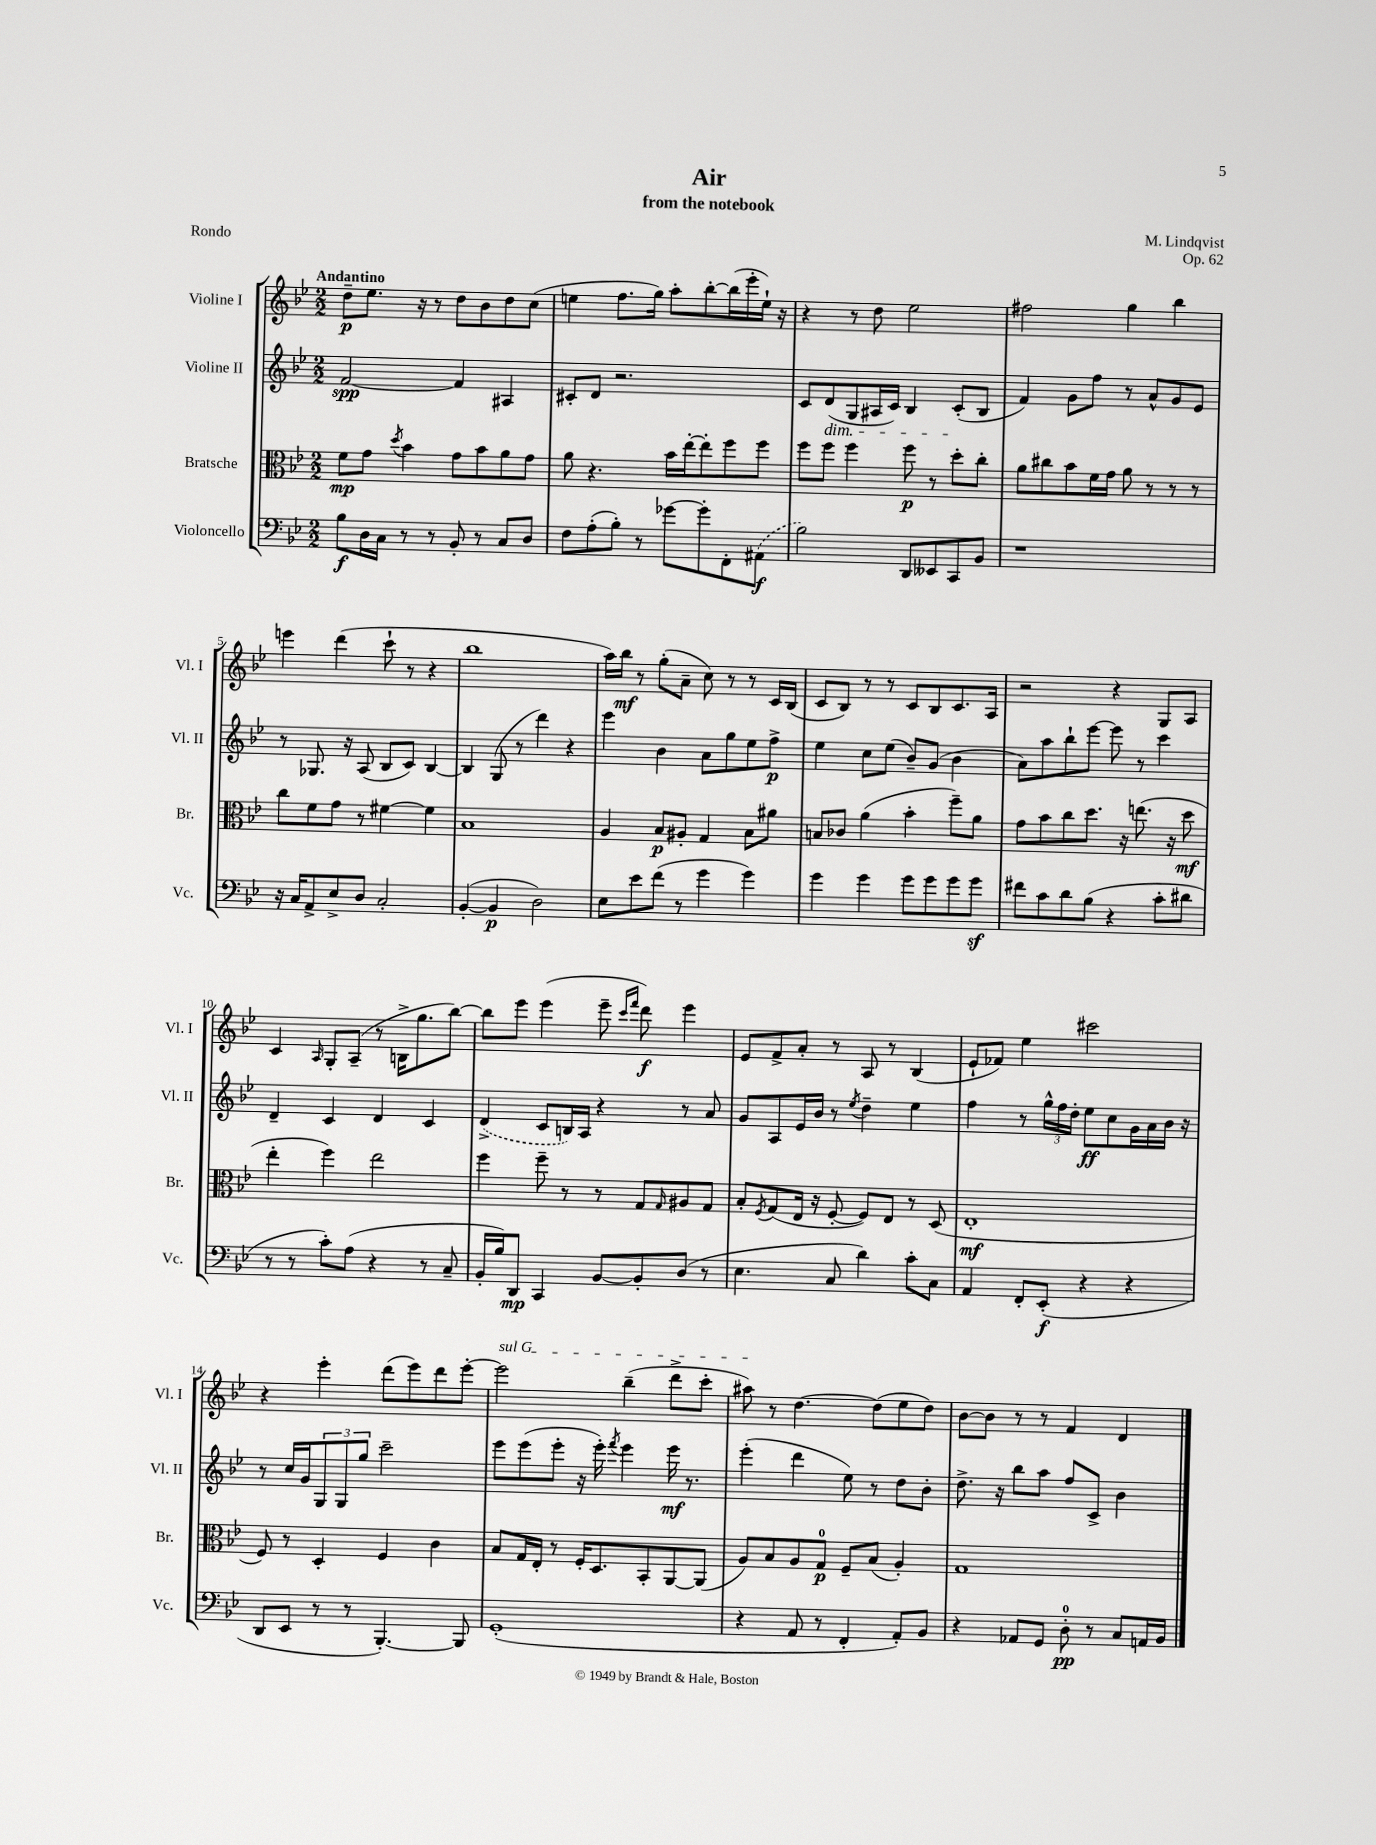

**kern	**kern	**kern	**kern
*staff4	*staff3	*staff2	*staff1
*clefF4	*clefC3	*clefG2	*clefG2
*k[b-e-]	*k[b-e-]	*k[b-e-]	*k[b-e-]
*M2/2	*M2/2	*M2/2	*M2/2
8B-\L	8f\L	[2f/	8dd~\L
16D\L	8g\J	.	8.ee-\J
16C\JJ	.	.	.
.	8qdd/	.	.
8r	4b-\	.	.
.	.	.	16r
8r	.	.	8r
8BB-'/	8g\L	4f/]	8dd\L
8r	8b-\	.	8b-\
8C/L	8a\	4A#/	8dd\
8D/J	8g\J	.	(8cc\J
=	=	=	=
8F\L	8a\	8c#'/L	4ee\
(8A'\	4.r	8d/J	.
8B-'\J)	.	2.r	8.ff\L
8r	.	.	.
.	.	.	16gg\Jk)
[8g-\L	16b-\LL	.	8aa'\L
.	[16ee-'\J	.	.
8g-'\]	8ee-'\]	.	[8bb-'\
8FF'\	8ff\	.	(16bb-\]L
.	.	.	16eee-'\
(8AA#\J	8ff\J	.	16ee`\JJ)
.	.	.	16r
=	=	=	=
2B-\)	8ff\L	8c/L	4r
.	8ff\J	(8d/	.
.	4ff\	8G/	8r
.	.	16A#/L	8dd\
.	.	16c/JJ)	.
8DD/L	8ff\	4B-/	2ee-\
8EE--/	8r	.	.
8CC/	8dd'\L	(8c'/L	.
8BB-/J	8cc'\J	8B-/J	.
=	=	=	=
1r	8a\L	4f/)	2ff#\
.	8cc#\	.	.
.	8b-\	8g\L	.
.	16f\L	8ff\J	.
.	16g\JJ	.	.
.	8a\	8r	4gg\
.	8r	8a^^/L	.
.	8r	8g/	4bb-\
.	8r	8e-/J	.
=	=	=	=
16r	8cc\L	8r	4eee\
16C/LK	.	.	.
8AA^/	8f\	8.G-/	.
8E-^/	8g\J	.	(4ddd\
.	.	16r	.
8D/J	8r	(8A/	.
2C'/	[4f#\	8B-/L	8ccc`\
.	.	8c/J)	8r
.	4f#\]	[4B-/	4r
=	=	=	=
([4BB-'/	1B-	4B-/]	1bb-
4BB-/]	.	(8G/	.
.	.	8r	.
2D\)	.	4ddd\)	.
.	.	4r	.
=	=	=	=
8E-\L	4A/	4eee-\	16aa\LL)
.	.	.	16bb-\JJ
8e-\	.	.	8r
(8f\J	8B-/L	4b-\	(8gg'\L
8r	8A#'/J	.	8a~\J
4g\	4G/	8a\L	8cc\)
.	.	8gg\	8r
4g\)	8B-\L	8ee-\	8r
.	8a#\J	8ff^\J	16c/LL
.	.	.	(16B-/JJ
=	=	=	=
4g\	8B/L	4ee-\	8c/L
.	8c-/J	.	8B-/J)
4g\	(4a\	8cc\L	8r
.	.	(8ee-\J	8r
8g\L	4b-'\	8b-~/L)	8c/L
8g\	.	(8g/J	8B-/
8g\	8ff~\L)	4b-\	8.c/
8g\J	8a\J	.	.
.	.	.	16A/Jk
=	=	=	=
8f#\L	8g\L	8a\L)	2r
8c\	8b-\	8aa\	.
8d\	8cc\	8bb-`\	.
(8B-\J	8.dd\J	[8eee-\J	.
4r	.	8eee-\]	4r
.	16r	.	.
.	(8.ee\	8r	.
8c'\L	.	4ccc\	8G/L
.	16r	.	.
8d#\J	8dd\	.	8A/J
=	=	=	=
8r	4ee-'\	4d~/	4c/
8r	.	.	.
.	.	.	16qqA/
8c'\L)	4ff\)	4c/	8G'/L
(8A\J	.	.	(8A~/J
4r	2ee-\	4d/	8r
.	.	.	16B^\LK
.	.	.	8.gg\
8r	.	4c/	.
8C~/	.	.	[8bb-\J)
=	=	=	=
16BB-'/LL	4ff\	(4d^/	8bb-\]L
16B-/J)	.	.	.
8DD/J	.	.	8eee-\J
4CC/	8ff~\	8c/L	(4eee-\
.	8r	16B/L)	.
.	.	16A/JJ	.
[8BB-/L	8r	4r	8eee-~\
.	.	.	16qqccc/LL
.	.	.	16qqfff/JJ
8BB-'/]	8G/L	.	8ddd\)
.	16qqG/	.	.
(8D/J	8A#/	8r	4eee-\
8r	8G/J	8a/	.
=	=	=	=
4.E-\	8B-'/L	8g/L	8e-/L
.	8qF/	.	.
.	(8G/	8A/	8f^/
.	16E-/Jk	16e-/L	8a'/J
.	16r	16b-/JJ	.
8C/	[8F'/	8r	8r
.	.	8qee-/	.
4d\)	8F/]L)	4dd~\	8A/
.	8E-/J	.	8r
8c'\L	8r	4ee-\	(4B-/
8C\J	(8D/	.	.
=	=	=	=
4AA/	1E-'	4ff\	8e-`/L
.	.	.	8f-/J)
8FF'/L	.	8r	4ee-\
(8EE-'/J	.	24gg^^\LL	.
.	.	24ff\	.
.	.	24dd'\JJ	.
4r	.	8ee-\L	2ccc#\
.	.	8cc\	.
4r	.	16g\L	.
.	.	16a\	.
.	.	16b-\JJ	.
.	.	16r	.
=	=	=	=
8DD/L	8F/)	8r	4r
8EE-/J	8r	16cc/LL	.
.	.	16g/J	.
8r	4D'/	12G/	4eee-'\
.	.	12G/	.
8r	.	.	.
.	.	12gg/J	.
[4.BBB-'/)	4F/	2ccc~\	(8ddd\L
.	.	.	8eee-\)
.	4c\	.	8ddd\
8BBB-/]	.	.	[8eee-'\J
=	=	=	=
(1GG'	8B-/L	8eee-\L	2eee-\]
.	16G/L	(8eee-\	.
.	16E-'/JJ	.	.
.	8r	8eee-'\J	.
.	16F'/LK	16r	.
.	8.D/	16eee-'\)	.
.	.	8qfff/	.
.	.	4eee-\	(4bb-~\
.	8BB-'/	.	.
.	[8AA/	16eee-\	8ddd^\L
.	.	8.r	.
.	(8AA/]J	.	8ccc'\J
=	=	=	=
4r	8A/L)	(4eee-'\	8aa#\)
.	8B-/	.	8r
8AA/	8A/	4ddd\	[4.dd\
8r	8G/J	.	.
4FF'/	8F~/L	8ee-\)	.
.	(8B-/J	8r	(8dd\]L
8AA'/L)	4A'/)	8dd\L	8ee-\
8BB-/J	.	8b-'\J	8dd\J)
=	=	=	=
4r	1G	8.dd^\	[8b-\L
.	.	.	8b-\]J
.	.	16r	.
8AA-/L	.	8bb-\L	8r
8GG/J	.	8aa\J	8r
8D'\	.	8ff/L	4f/
8r	.	8c^/J	.
8C/L	.	4b-\	4d/
16AA/L	.	.	.
16BB-/JJ	.	.	.
==	==	==	==
*-	*-	*-	*-
